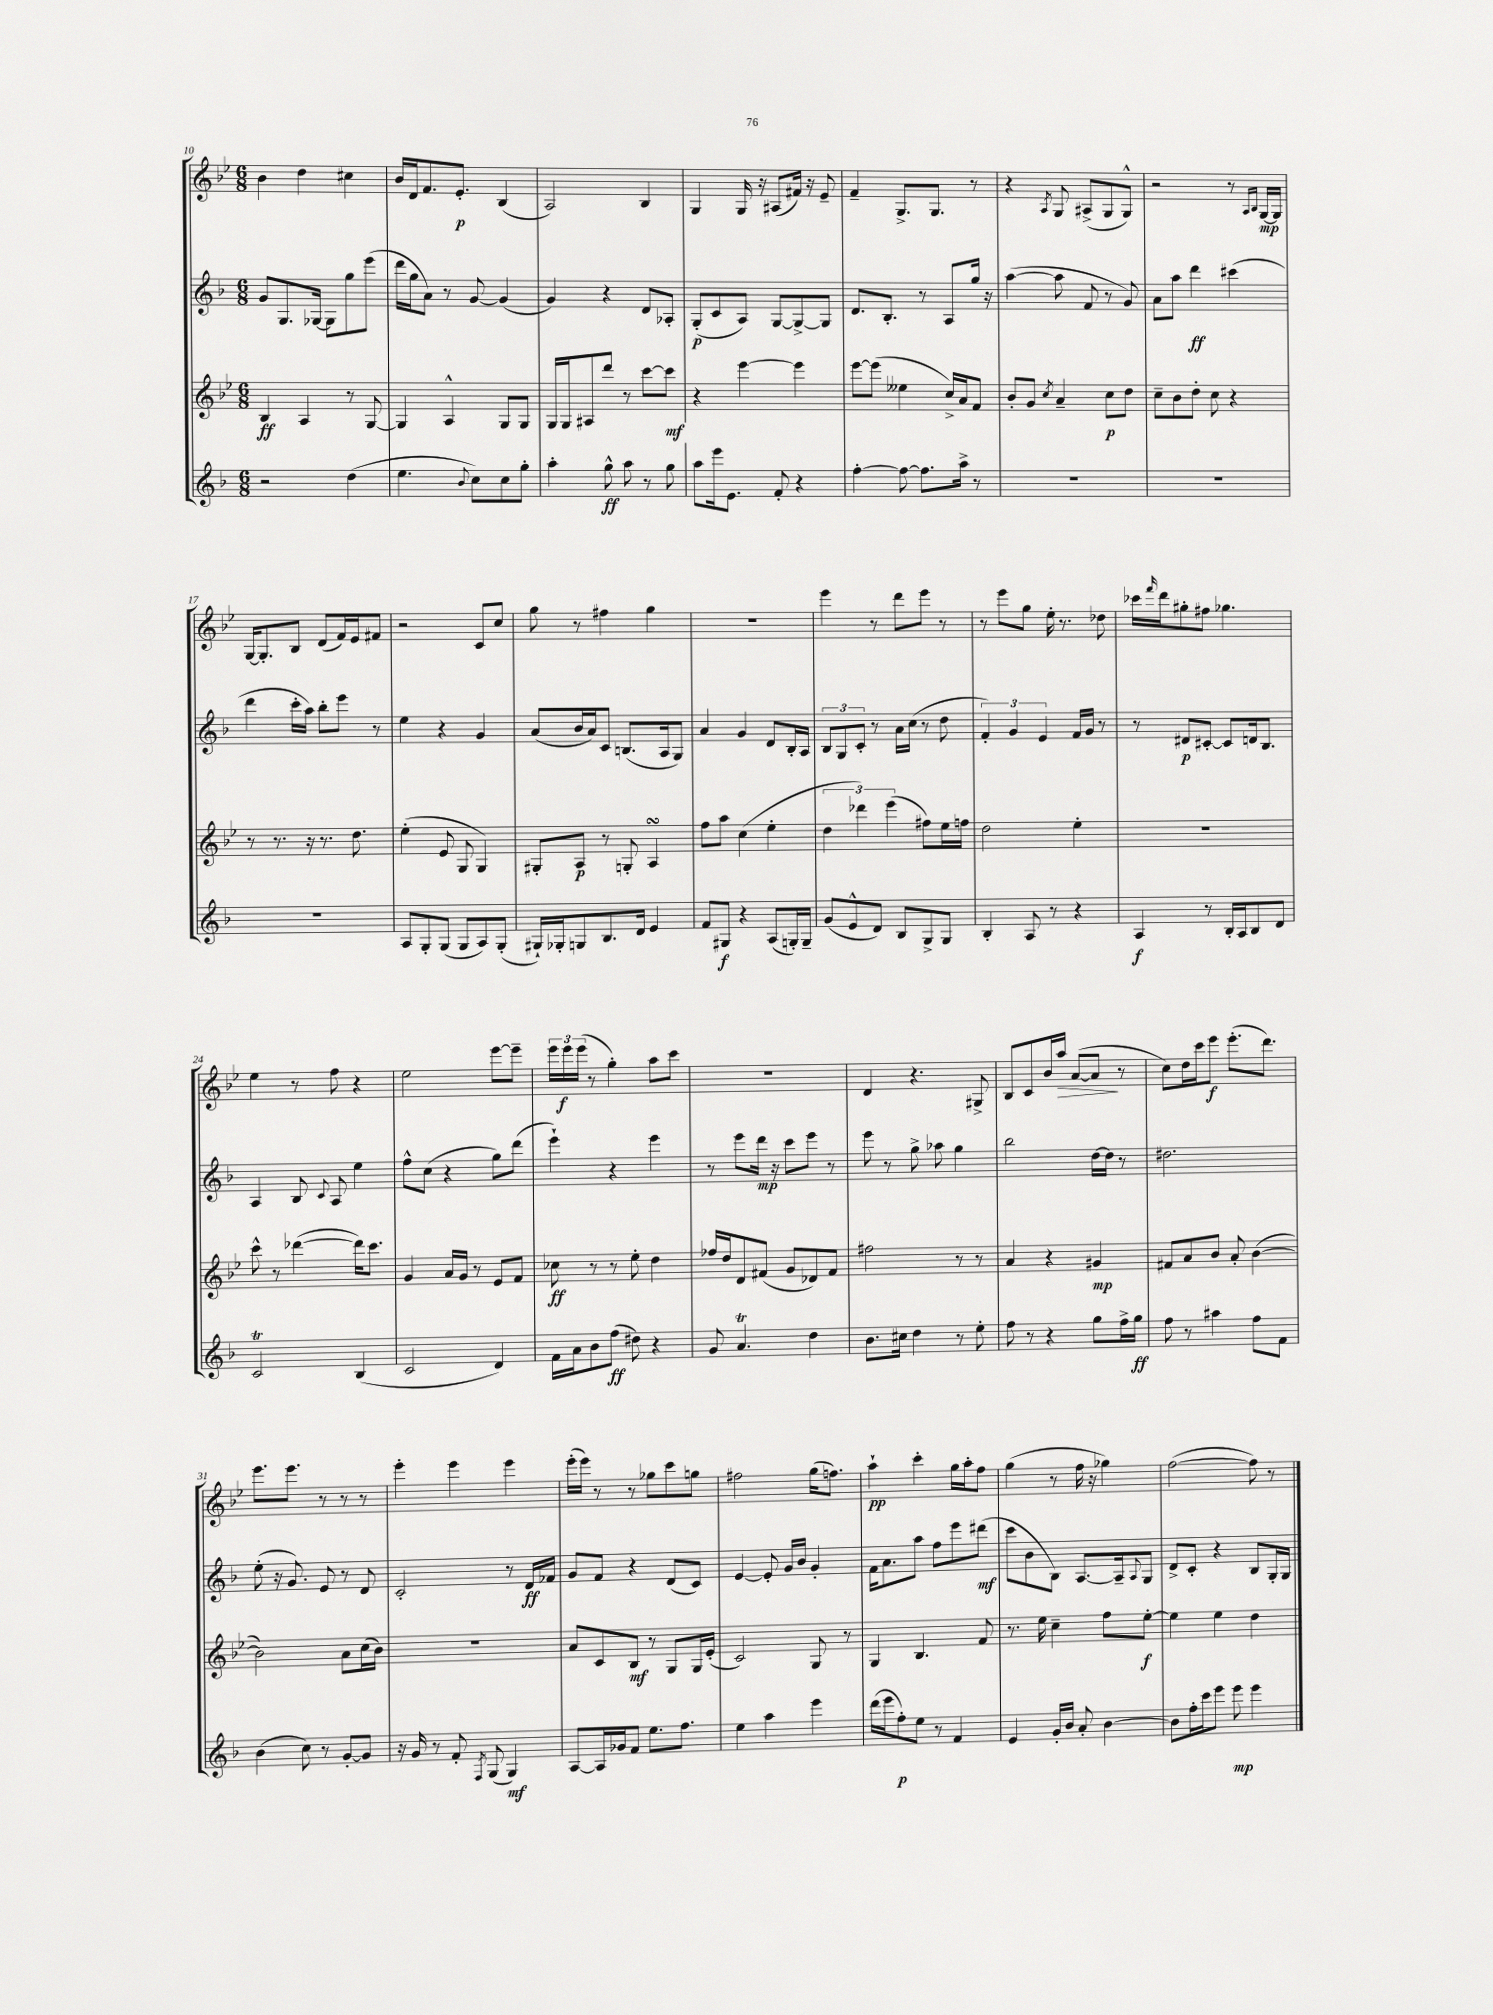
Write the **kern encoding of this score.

**kern	**kern	**kern	**kern
*staff4	*staff3	*staff2	*staff1
*clefG2	*clefG2	*clefG2	*clefG2
*k[b-]	*k[b-e-]	*k[b-]	*k[b-e-]
*M6/8	*M6/8	*M6/8	*M6/8
2r	4B-	8g	4b-
.	.	8.G	.
.	4A	.	4dd
.	.	[16G-	.
.	.	8G-]	.
(4dd	8r	8gg	4cc#
.	[8G	(8eee	.
=	=	=	=
4.ee	4G]	16ddd	16b-
.	.	16gg	16d
.	.	8a)	8.f
.	4A^^	8r	.
.	.	.	8.e-'
8qqb-	.	.	.
8cc)	.	[8g	.
8cc	8G	(4g]	(4B-
8gg'	8G	.	.
=	=	=	=
4aa'	16G	4g)	2A)
.	16G	.	.
.	8A#	.	.
8gg^^	8ddd	4r	.
8aa	8r	.	.
8r	[8ccc	8d	4B-
8gg	8ccc]	8A-'	.
=	=	=	=
8aa	4r	(8G'	4G
16eee	.	8c	.
8.e	.	.	.
.	[4eee-	8A)	16G
.	.	.	16r
8f'	.	[8G	(8A#
4r	4eee-]	8G^_	16f#)
.	.	.	16r
.	.	8G]	8e-~
=	=	=	=
[4ff'	[8eee-	8.d	4f~
.	(8eee-]	.	.
.	.	8.B-'	.
8ff_	4ee--	.	8.G^
8.ff]	.	8r	.
.	.	.	8.G
.	16cc^)	8A	.
16aa^	16a	.	.
8r	8f	16gg	8r
.	.	16r	.
=	=	=	=
2.r	8b-'	([4aa	4r
.	8g	.	.
.	8qcc	.	8qA
.	4a~	8aa]	8G
.	.	8f	(8A#^
.	8cc	8r	8G
.	8dd	8g)	8G^^)
=	=	=	=
2.r	8cc~	8a	2r
.	8b-	8aa	.
.	8dd'	4ddd	.
.	8cc	.	.
.	4r	(4ccc#	8r
.	.	.	16qqA
.	.	.	16qqB-
.	.	.	[16G
.	.	.	16G]
=	=	=	=
2.r	8r	4ddd	[16G
.	.	.	8.G']
.	8.r	.	.
.	.	16ccc'	8B-
.	16r	16aa)	.
.	8.r	8bb-'	(8d
.	.	8eee	16f)
.	8.dd	.	16e-
.	.	8r	8f#
=	=	=	=
8A	(4ee-'	4ee	2r
8G'	.	.	.
(8G	8e-	4r	.
8G	8G	.	.
8A)	4G)	4g	8c
(8G'	.	.	8cc
=	=	=	=
16G#`)	8G#'	(8a	8gg
16G-'	.	.	.
8G	8A	16b-	8r
.	.	16a)	.
8.B-	8r	8c	4ff#
.	8G'	(8.B	.
16d	.	.	.
4e	4A	.	4gg
.	.	16A	.
.	.	8G)	.
=	=	=	=
8f	8ff	4a	2.r
8G#	8aa	.	.
4r	(4cc	4g	.
(8A	4ee-'	8d	.
16G')	.	16B-'	.
16G~	.	16A	.
=	=	=	=
(8g	6dd	12B-	4eee-
.	.	12G	.
8e^^	.	.	.
.	6ddd-)	12c'	.
8d)	.	8r	8r
.	(6eee-	.	.
8B-	.	16a	8ddd
.	.	(16cc	.
8G^	8ff#)	8r	8eee-
8G	16ee-	8dd	8r
.	16ff	.	.
=	=	=	=
4B-'	2dd	6f')	8r
.	.	.	8eee-
.	.	6g	.
8A	.	.	8gg
.	.	6e	.
8r	.	.	16ee-'
.	.	.	8.r
4r	4ee-'	16f	.
.	.	16g	.
.	.	8r	8dd-
=	=	=	=
4A	2.r	8r	16ccc-
.	.	.	16qqfff
.	.	.	16ddd
.	.	8d#	8gg#'
8r	.	[8c#'	8ff#
16B-'	.	8c#]	4.gg-
16A	.	.	.
8B-	.	16d	.
.	.	8.B-	.
8d	.	.	.
=	=	=	=
2c	8ccc^^	4A	4ee-
.	8r	.	.
.	([4ddd-	8B-	8r
.	.	8qqc	.
.	.	8A	8ff
(4B-	16ddd-])	4ee	4r
.	8.ccc	.	.
=	=	=	=
2c	4g	8ff^^	2ee-
.	.	(8cc	.
.	16a	4r	.
.	16g	.	.
.	8r	.	.
4d)	8e-	8gg)	[8eee-
.	8f	(8ddd	8eee-~]
=	=	=	=
16f	8cc-	4eee`)	24eee-
.	.	.	24eee-
16a	.	.	.
.	.	.	(24eee-
8b-	8r	.	8r
(8ff	8r	4r	4gg')
8dd#)	8ee-'	.	.
4r	4dd	4eee	8aa
.	.	.	8ccc
=	=	=	=
8g	16ff-	8r	2.r
.	16dd	.	.
4.a	8d	8eee	.
.	(8f#	16ddd	.
.	.	16r	.
.	8g	8ccc	.
4dd	8d-)	8eee	.
.	8f#	8r	.
=	=	=	=
8.b-	2ff#	8eee	4d
.	.	8r	.
16cc#	.	.	.
4dd	.	8gg^	4.r
.	.	8aa-	.
8r	8r	4gg	.
8ee'	8r	.	8G#^
=	=	=	=
8ff	4a	2bb-	8B-
8r	.	.	8c
4r	4r	.	16b-
.	.	.	16aa
.	.	.	([8a
8gg	4g#	[16dd	8a]
.	.	16dd]	.
16ff^	.	8r	8r
16gg	.	.	.
=	=	=	=
8ff	8f#	2.dd#	8cc)
8r	8a	.	16dd
.	.	.	16ccc
4aa#	8b-	.	8eee-
.	8a'	.	(8.eee-'
8ff	([4b-	.	.
.	.	.	8.ddd)
8f	.	.	.
=	=	=	=
(4b-	2b-])	(8ee'	8.eee-
.	.	16r	.
.	.	8.g)	8.eee-
8cc)	.	.	.
8r	.	8e	8r
[8g'	8a	8r	8r
8g]	(16cc	8d	8r
.	16b-)	.	.
=	=	=	=
16r	2.r	2c'	4eee-'
16g	.	.	.
8r	.	.	.
8f'	.	.	4eee-
8qF	.	.	.
(8G	.	.	.
4G)	.	8r	4eee-
.	.	16d	.
.	.	16f-	.
=	=	=	=
[8A	8a	8g	(16eee-'
.	.	.	16eee-)
16A]	8c	8f	8r
16g-	.	.	.
8f	8B-	4r	8r
8.ee	8r	.	8gg-
.	8G	(8d	8ccc
8.ff	.	.	.
.	16G	8c)	8gg
.	(16e-'	.	.
=	=	=	=
4ee	2c)	[4e	2ff#
4aa	.	8e']	.
.	.	16g	.
.	.	16b-	.
4eee	8G	4g'	(16gg
.	.	.	8.ff)
.	8r	.	.
=	=	=	=
(16ddd	4G	16f	4aa`
16eee	.	8.a	.
8ff')	.	.	.
8ee	4.B-	8aa	4ccc'
8r	.	8ff	.
4f	.	8eee	16gg
.	.	.	16aa'
.	8f	(8ddd#	8ff
=	=	=	=
4e	8.r	8ccc	(4gg
.	.	8b-	.
.	16ee-	.	.
16g'	4cc~	8B-)	8r
16b-	.	.	.
8a'	.	[8.A	16ff
.	.	.	16r
[4b-	8ff	.	4gg-)
.	.	16A~]	.
.	.	8qqA	.
.	[8ee-'	8G	.
=	=	=	=
8b-]	4ee-]	8d^	([2ff
16ff'	.	8c'	.
16ccc	.	.	.
8eee	4ee-	4r	.
8eee	.	.	.
4eee	4dd	8B-	8ff])
.	.	16G'	8r
.	.	16G	.
==	==	==	==
*-	*-	*-	*-
